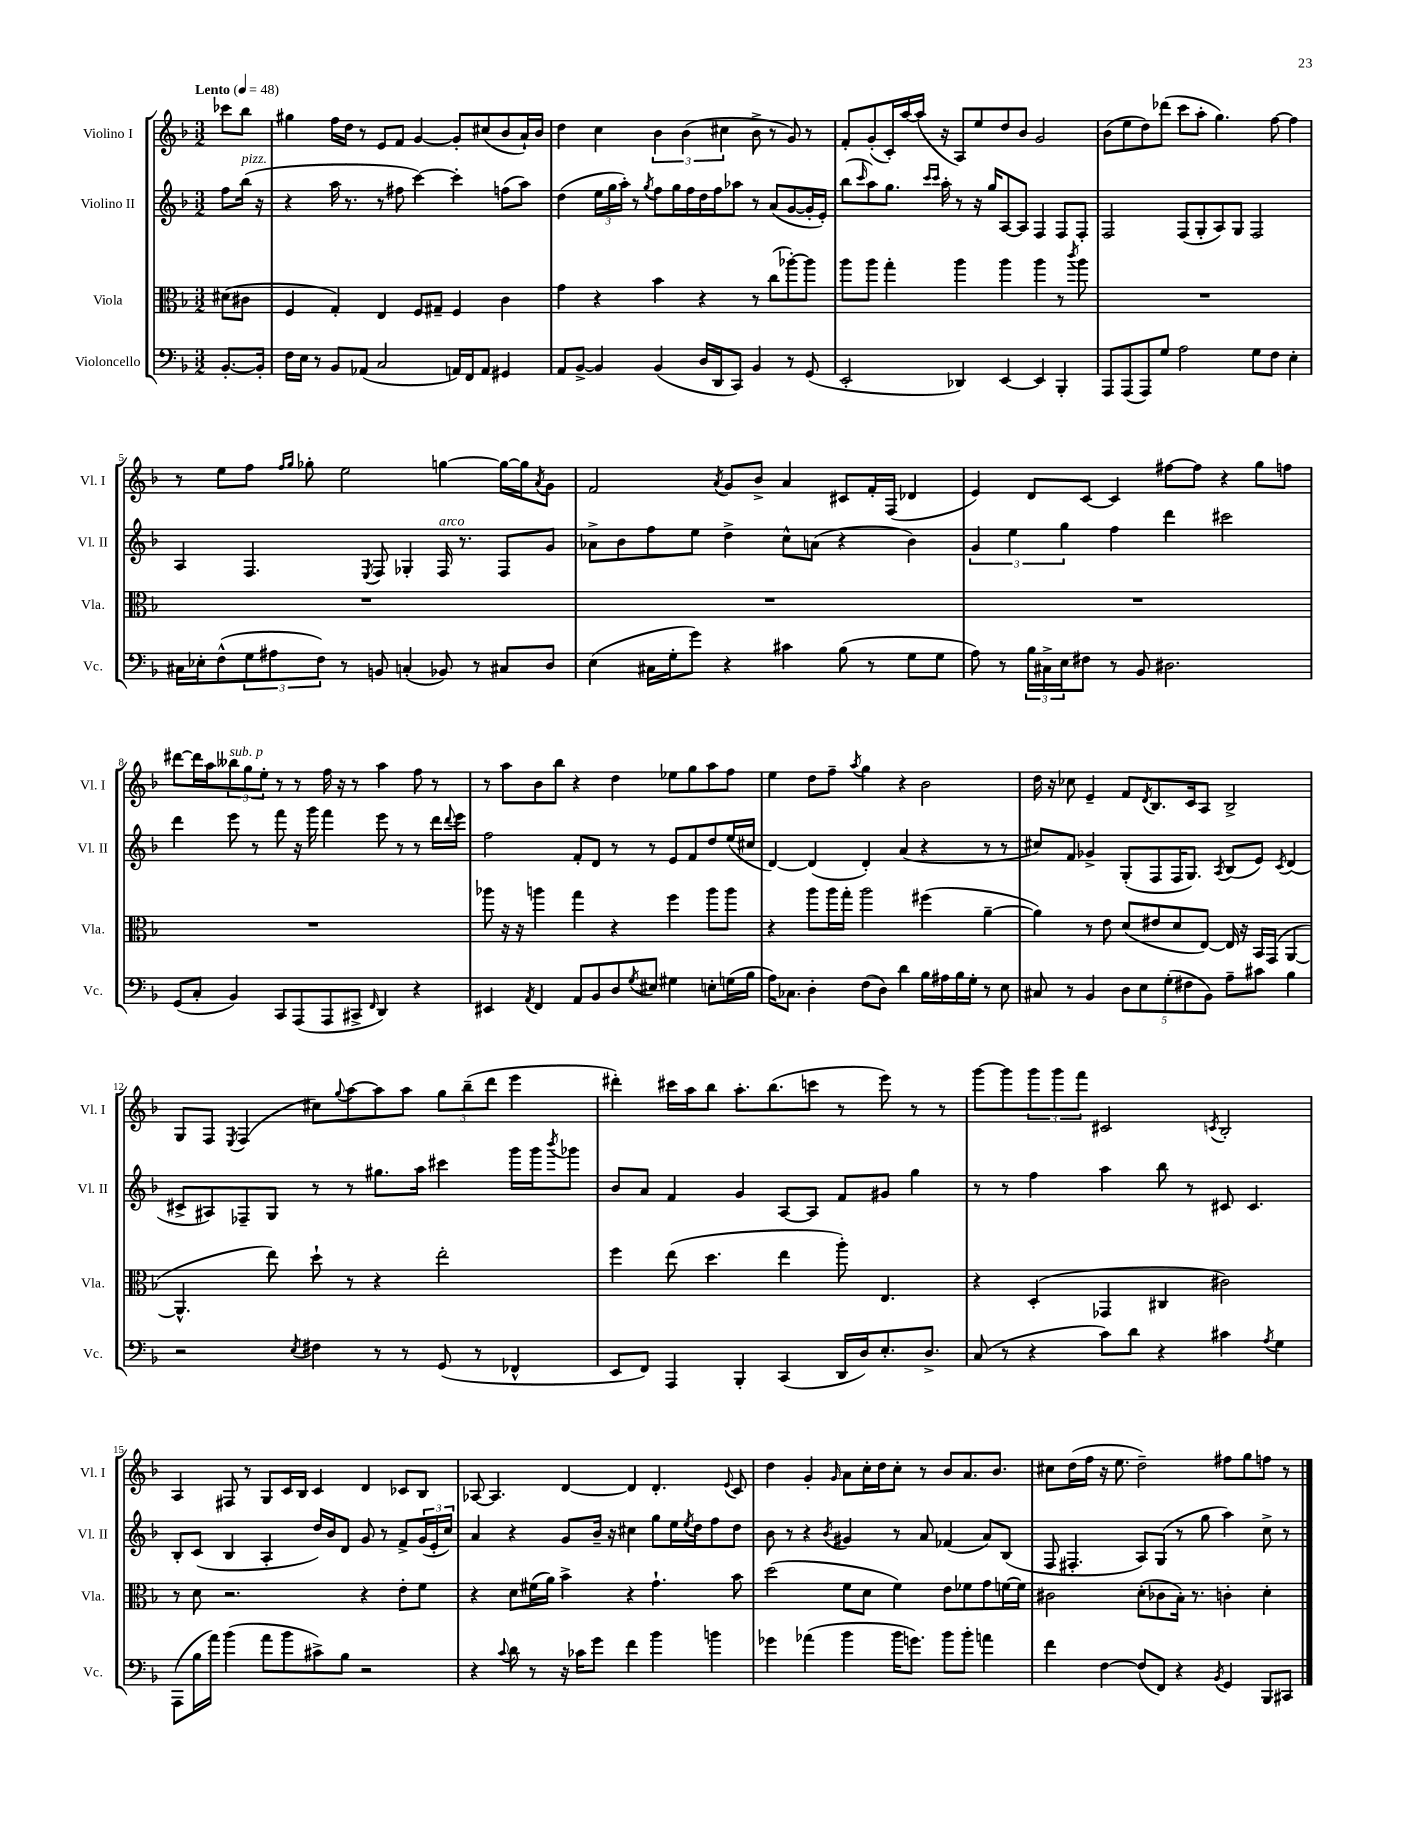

**kern	**kern	**kern	**kern
*staff4	*staff3	*staff2	*staff1
*clefF4	*clefC3	*clefG2	*clefG2
*k[b-]	*k[b-]	*k[b-]	*k[b-]
*M3/2	*M3/2	*M3/2	*M3/2
*MM48	*MM48	*MM48	*MM48
[8.BB-'	(8d#	8ff	8ccc-
.	8c#	(16bb-	8bb-
16BB-']	.	16r	.
=	=	=	=
16F	4F	4r	4gg#
16E	.	.	.
8r	.	.	.
8BB-	4G')	16aa	16ff
.	.	8.r	16dd
(8AA-	.	.	8r
2C	4E	8r	8e
.	.	8ff#	8f
.	8F	[4ccc)	[4g
.	8G#~	.	.
16AA)	4F	4ccc']	8g']
16FF	.	.	.
8AA	.	.	(8cc#
4GG#	4c	(8ff	8b-
.	.	8aa)	16a`)
.	.	.	16b-
=	=	=	=
8AA	4g	(4dd	4dd
[8BB-^	.	.	.
4BB-]	4r	24ee	4cc
.	.	24gg	.
.	.	24aa')	.
.	.	8r	.
.	.	8qgg	.
(4BB-	4b-	8ff	6b-
.	.	16gg	.
.	.	.	(6b-
.	.	16ff	.
16D	4r	16dd	.
16DD	.	16ff	.
.	.	.	6cc#
8CC)	.	8aa-	.
4BB-	8r	8r	8b-^
.	(8cc	(8a	8r
8r	[8aa-')	[8g	8g)
(8GG	8aa-]	16g']	8r
.	.	16e')	.
=	=	=	=
2EE'	8aa	(8bb-	8f'
.	.	16qqccc	.
.	8aa	8aa)	(8g'
.	4gg'	8.gg	16c')
.	.	.	[16aa
.	.	.	(16aa]
.	.	16qqccc	.
.	.	16qqccc	.
.	.	16aa'	16r
4DD-)	4aa	8r	8A)
.	.	16r	8ee
.	.	16gg	.
[4EE	4aa	[8A	8dd
.	.	8A]	8b-
4EE]	4aa	4F	2g
4BBB-'	8r	8F	.
.	8qccc	.	.
.	8aa	8F'	.
=	=	=	=
8AAA	1.r	2F	(8b-
(8AAA	.	.	8ee
8AAA)	.	.	8dd)
8G	.	.	(8ddd-
2A	.	(8F	8ccc
.	.	8G'	8aa'
.	.	8A)	4.gg)
.	.	8G	.
8G	.	2F	.
8F	.	.	[8ff
4E'	.	.	4ff]
=	=	=	=
16C#	1.r	4A	8r
16E-'	.	.	.
(8F^^	.	.	8ee
12G	.	4.F	8ff
12A#	.	.	.
.	.	.	16qqff
.	.	.	16qqgg
.	.	.	8gg-'
12F)	.	.	.
8r	.	.	2ee
.	.	8qE	.
8BB	.	8F	.
(4C'	.	4G-'	.
8BB-)	.	16F	[4gg
.	.	8.r	.
8r	.	.	.
8C#	.	8F	16gg_
.	.	.	16gg]
.	.	.	8qa
8D	.	8g	8g
=	=	=	=
(4E	1.r	8a-^	2f
.	.	8b-	.
16C#	.	8ff	.
16G'	.	.	.
8g)	.	8ee	.
.	.	.	8qa
4r	.	4dd^	8g
.	.	.	8b-^
4c#	.	8cc^^	4a
.	.	(8a	.
(8B-	.	4r	8c#
8r	.	.	16f'
.	.	.	(16F
8G	.	4b-)	4d-
8G	.	.	.
=	=	=	=
8A)	1.r	6g	4e)
8r	.	.	.
.	.	6ee	.
24B-	.	.	8d
24C#^	.	.	.
24E	.	6gg	.
8F#	.	.	[8c
8r	.	4ff	4c]
8BB-	.	.	.
2.D#	.	4ddd	[8ff#
.	.	.	8ff#]
.	.	2ccc#	4r
.	.	.	8gg
.	.	.	8ff
=	=	=	=
(8GG	1.r	4ddd	[8ddd#
8C'	.	.	16ddd#]
.	.	.	16aa
4BB-)	.	8eee	12bb--
.	.	.	12gg
.	.	8r	.
.	.	.	12ee'
8CC	.	8fff	8r
(8AAA	.	16r	8r
.	.	16ggg	.
8AAA	.	4fff	16ff
.	.	.	16r
8CC#^	.	.	8r
16qqFF	.	.	.
4DD)	.	8eee	4aa
.	.	8r	.
4r	.	8r	8ff
.	.	16ddd	8r
.	.	8qqddd	.
.	.	16eee	.
=	=	=	=
4EE#	8aa-	2ff	8r
.	16r	.	8aa
.	16r	.	.
8qAA	.	.	.
4FF	4aa	.	8b-
.	.	.	8bb-
8AA	4gg	8f'	4r
8BB-	.	8d	.
8D	4r	8r	4dd
8qG	.	.	.
8E#	.	8r	.
4G#	4ff	8e	8ee-
.	.	8f	8gg
8E'	8aa	8dd	8aa
(16G	8aa	(16ee	8ff
16B-	.	16cc#	.
=	=	=	=
16A)	4r	[4d)	4ee
8.C-	.	.	.
4D'	8aa	(4d]	8dd
.	16aa	.	8ff~
.	16gg'	.	.
.	.	.	8qaa
(8F	2aa	4d')	4gg
8D)	.	.	.
4d	.	(4a	4r
16B-	(4ff#	4r	2b-
16A#	.	.	.
16B-	.	.	.
16G'	.	.	.
8r	[4a~	8r	.
8E	.	8r	.
=	=	=	=
8C#	4a])	8cc#)	16dd
.	.	.	16r
8r	.	8f	8cc-
4BB-	8r	4g-^	4e~
.	8e	.	.
10D	(8d	(8G'	8f
10E	.	.	.
.	.	.	8qd
.	8e#	8F	8.B-
(10G'	.	.	.
.	8d	16F	.
10F#	.	.	.
.	.	8.G)	16c
.	[8E)	.	8A
10BB-)	.	.	.
.	.	8qA	.
8A~	16E]	(8B-	2B-^
.	16r	.	.
8c#	16BB-	8e)	.
.	(16GG	.	.
.	.	8qc	.
4B-	[4AA	(4d	.
=	=	=	=
2r	4.AA^^]	8c#^	8G
.	.	8A#)	8F
.	.	.	8qE
.	.	8F-~	(4F
.	8ee)	8G	.
8qE	.	.	.
4F#	8dd`	8r	8cc#)
.	.	.	8qqgg
.	8r	8r	[8aa
8r	4r	8.gg#	8aa]
8r	.	.	8aa
.	.	16aa	.
(8GG	2ee'	4ccc#	12gg
.	.	.	(12bb-~
8r	.	.	.
.	.	.	12ddd
4FF-^^	.	16ggg	4eee
.	.	16ggg	.
.	.	8qbbb-	.
.	.	8ggg-	.
=	=	=	=
8EE	4ff	8b-	4ddd#')
8FF)	.	8a	.
4AAA	(8ee	4f	16ccc#
.	.	.	16aa
.	4.dd	.	8bb-
4BBB-'	.	4g	8.aa'
.	.	.	(8.bb-
(4CC	4ee	[8A	.
.	.	8A]	8ccc
16DD	8aa')	8f	8r
16D)	.	.	.
8.E'	4.E	8g#	8eee)
.	.	4gg	8r
8.D^	.	.	.
.	.	.	8r
=	=	=	=
(8C	4r	8r	[8ggg
8r	.	8r	8ggg]
4r	(4D'	4ff	12ggg
.	.	.	12ggg
.	.	.	12fff
8c)	4GG-	4aa	2c#
8d	.	.	.
4r	4C#	8bb-	.
.	.	8r	.
.	.	.	8qc
4c#	2c#)	8c#	2B-'
.	.	4.c#	.
8qA	.	.	.
4G	.	.	.
=	=	=	=
(8AAA	8r	8B-'	4A
16B-	8d	(8c	.
16a)	.	.	.
(4b-	2.r	4B-	8F#
.	.	.	8r
8a	.	4A'	8G
8b-	.	.	16c
.	.	.	16B-
8c#^)	.	16dd)	4c
.	.	16b-	.
8B-	.	8d	.
2r	4r	8g	4d
.	.	8r	.
.	8e'	8f^	8c-
.	8f	(24g	8B-
.	.	24e'	.
.	.	24cc)	.
=	=	=	=
4r	4r	4a	[8A-
.	.	.	4.A-]
8qqc	.	.	.
8d	8d	4r	.
8r	(16f#	.	.
.	16a)	.	.
16r	4b-^	8g	[4d
16c-	.	.	.
8g	.	16b-~	.
.	.	16r	.
4f	4r	4cc#	4d]
4b-	4.g`	8gg	4.d'
.	.	16ee	.
.	.	8qee	.
.	.	16dd	.
4b	.	8ff	.
.	.	.	8qqe
.	8b-	8dd	8c
=	=	=	=
4g-	(2dd	8b-	4dd
.	.	8r	.
(4a-	.	4r	4g'
.	.	8qb-	16qqg
4b-	8f	4g#	8a
.	8d	.	16cc'
.	.	.	16dd
16b-	4f)	8r	8cc'
8.g)	.	.	.
.	.	8a	8r
8b-	8e	(4f-	8b-
8b-'	8f-	.	8.a
4a	8g	8a)	.
.	.	.	8.b-
.	[16f	(8B-	.
.	16f]	.	.
=	=	=	=
4f	2c#	8F	8cc#
.	.	4.F#'	(16dd
.	.	.	16ff
[4F	.	.	16r
.	.	.	8.ee
(8F]	(8d'	8A)	2dd~)
8FF)	8c-	(8G	.
4r	16B-')	8r	.
.	8.r	.	.
.	.	8gg	.
8qBB-	.	.	.
4GG	4c'	4aa)	8ff#
.	.	.	8gg
8BBB-	4d'	8cc^	8ff
8CC#	.	8r	8r
==	==	==	==
*-	*-	*-	*-
